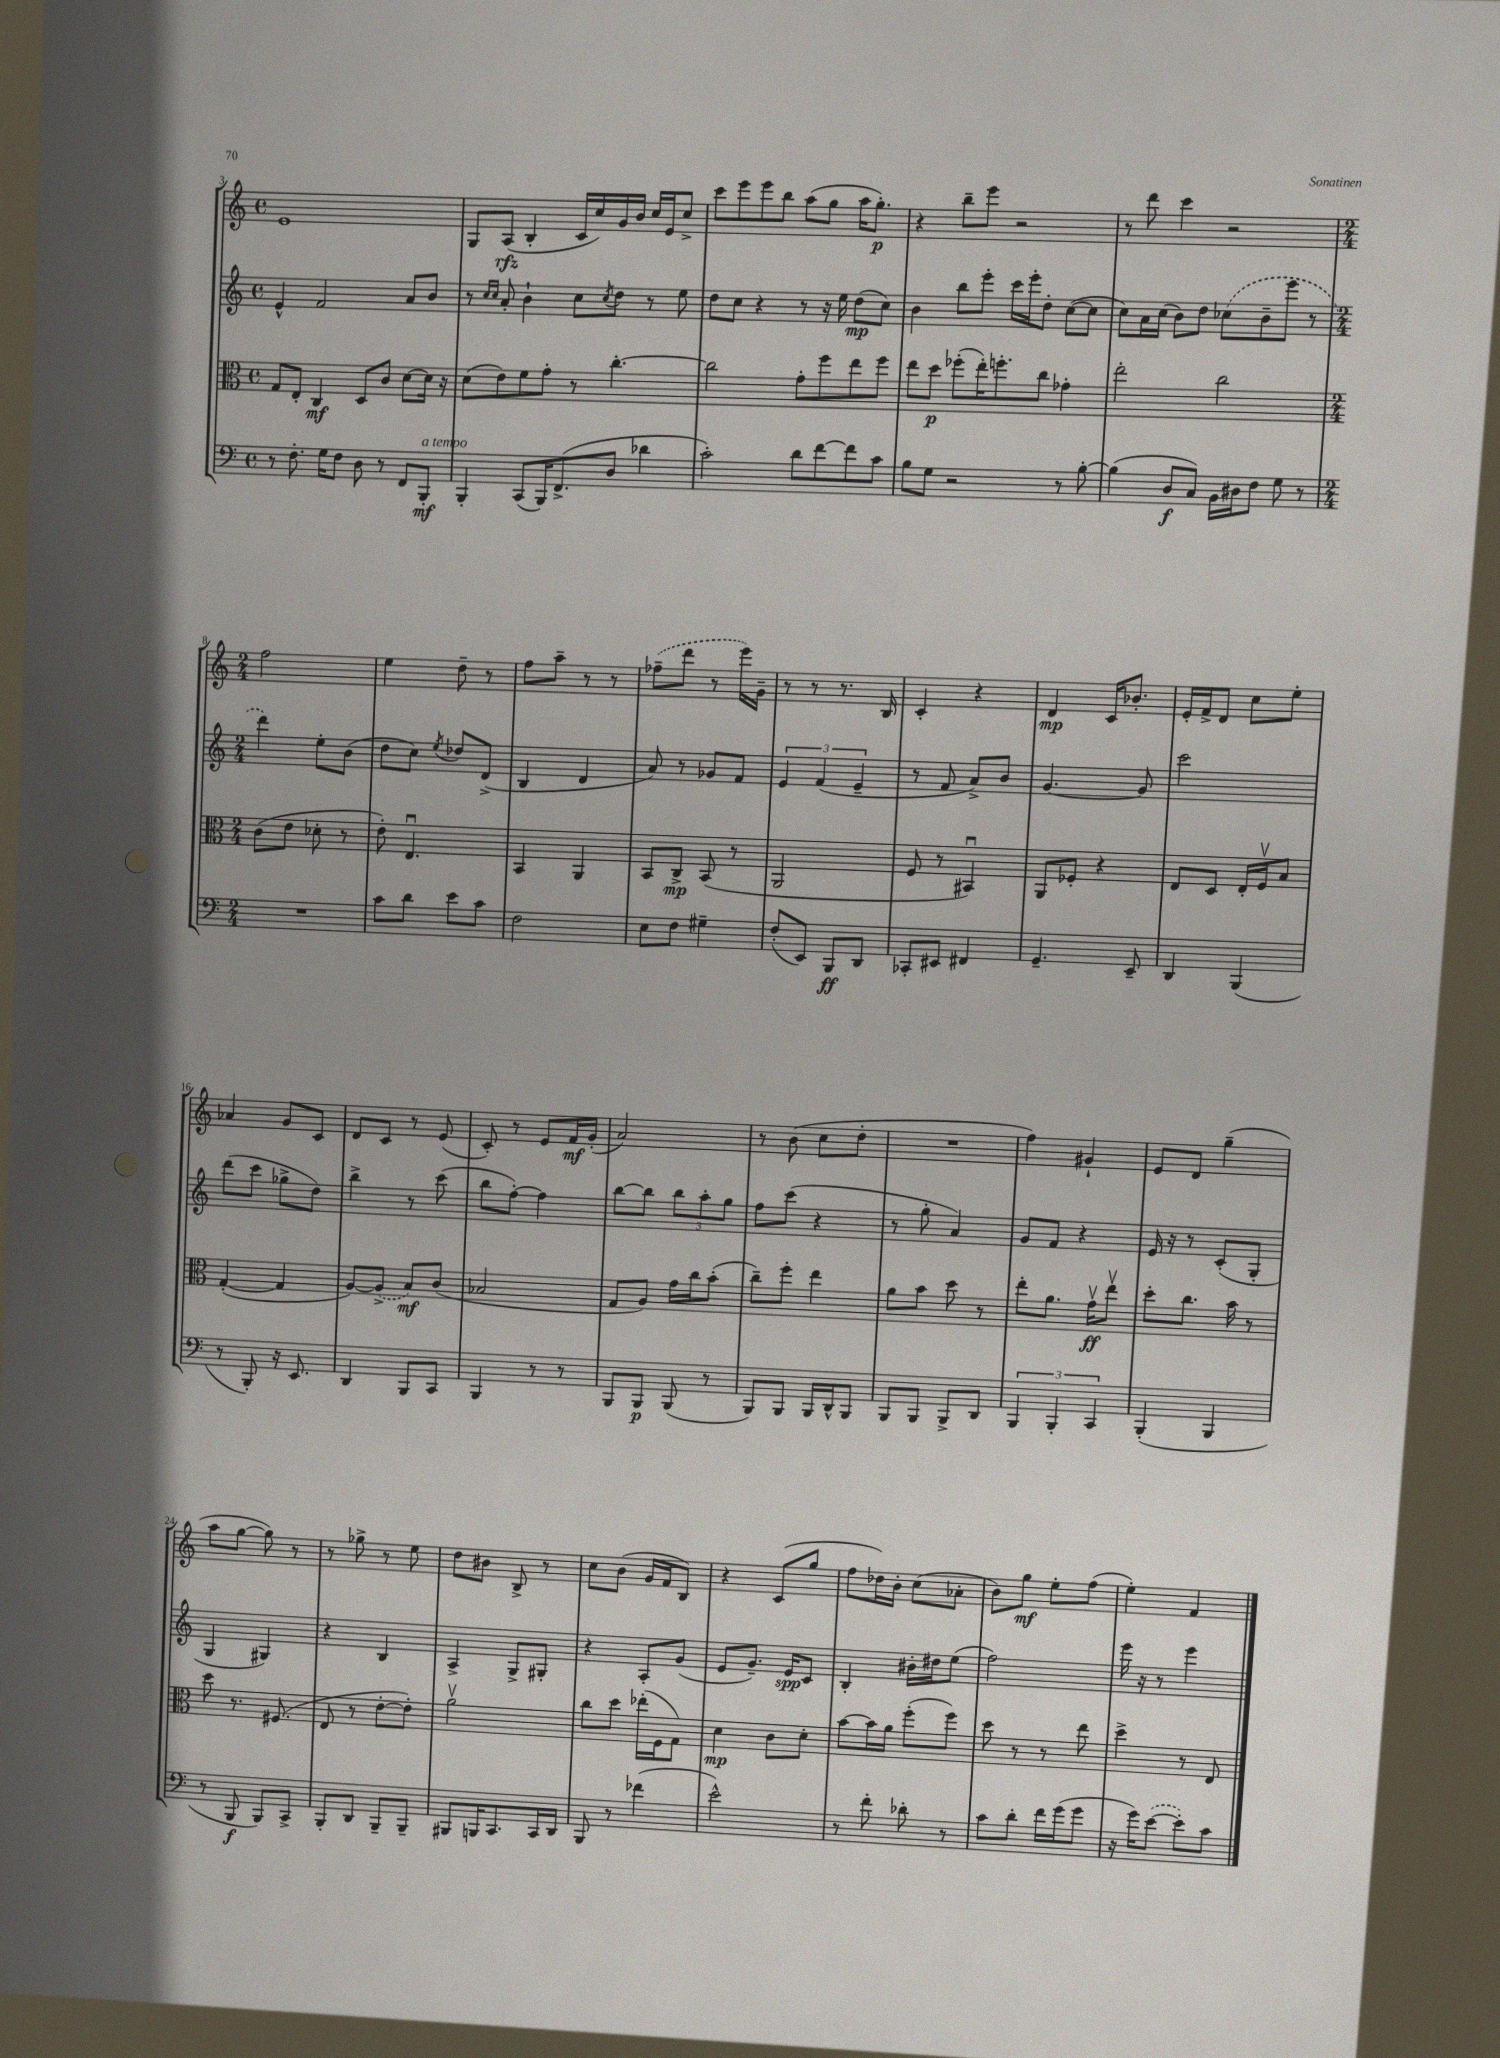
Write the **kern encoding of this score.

**kern	**dynam	**kern	**dynam	**kern	**dynam	**kern	**dynam
*part4	*part4	*part3	*part3	*part2	*part2	*part1	*part1
*staff4	*staff4	*staff3	*staff3	*staff2	*staff2	*staff1	*staff1
*clefF4	*	*clefC3	*	*clefG2	*	*clefG2	*
*k[]	*	*k[]	*	*k[]	*	*k[]	*
*M4/4	*	*M4/4	*	*M4/4	*	*M4/4	*
*met(c)	*	*met(c)	*	*met(c)	*	*met(c)	*
=3	=3	=3	=3	=3	=3	=3	=3
8r	.	8G/L	.	4e^^/	.	1e	.
8.F'\	.	8E'/J	.	.	.	.	.
.	.	4C/	mf	2f/	.	.	.
16G\KL	.	.	.	.	.	.	.
8F\J	.	.	.	.	.	.	.
8D\	.	8D/L	.	.	.	.	.
8r	.	8c/J	.	.	.	.	.
8FF/L	.	[8d\L	.	8a/L	.	.	.
!LO:TX:a:i:t=a tempo	!	!	!	!	!	!	!
8BBB'/J	mf	16d\Jk]	.	8b/J	.	.	.
.	.	16r	.	.	.	.	.
=4	=4	=4	=4	=4	=4	=4	=4
4BBB'/	.	(8d\L	.	8r	.	8G/L	.
.	.	.	.	16qqcc/LL	.	.	.
.	.	.	.	16qqcc/JJ	.	.	.
.	.	8e\)	.	8a'/	.	(8A/J	rfz
(8CC/L	.	8f\	.	4b`\	.	4B'/	.
16BBB/K)	.	8g'\J	.	.	.	.	.
(8.FF^/	.	.	.	.	.	.	.
.	.	8r	.	8cc\L	.	16c/LL	.
.	.	.	.	.	.	16cc/)	.
.	.	.	.	8qcc/	.	.	.
8D/J	.	[4.cc'\	.	8dd\J	.	16g/	.
.	.	.	.	.	.	16b/JJ	.
4d-X\	.	.	.	8r	.	16cc/LL	.
.	.	.	.	.	.	16e/J	.
.	.	.	.	8ee\	.	8cc^/J	.
=5	=5	=5	=5	=5	=5	=5	=5
2c'\)	.	2cc\]	.	8dd\L	.	8ccc\L	.
.	.	.	.	8cc\J	.	8eee\	.
.	.	.	.	4r	.	8eee\	.
.	.	.	.	.	.	8bb\J	.
8d\L	.	8g'\L	.	8r	.	(8aa\L	.
[8f\	.	8ff\	.	16r	.	8gg\J	.
.	.	.	.	16ee\	.	.	.
8f\]	.	8ee\	.	(8dd\L	mp	16aa\KL	.
.	.	.	.	.	.	8.gg'\J)	p
8c\J	.	8ff\J	.	8cc\J)	.	.	.
=6	=6	=6	=6	=6	=6	=6	=6
8B\L	.	8ee\L	.	4b\	.	4r	.
8G\J	.	8dd\J	p	.	.	.	.
2r	.	(8ff-X'\L	.	8bb\L	.	8bb~\L	.
.	.	16ee'\K)	.	8eee'\J	.	8eee\J	.
.	.	8.ffn'\	.	.	.	.	.
.	.	.	.	16ccc\LL	.	2r	.
.	.	.	.	16eee'\J	.	.	.
.	.	8cc\J	.	8dd'\J	.	.	.
8r	.	4g-X'\	.	([8cc\L	.	.	.
[8B'\	.	.	.	8cc\J]	.	.	.
=7	=7	=7	=7	=7	=7	=7	=7
(4B\]	.	2ee'\	.	8cc\L)	.	8r	.
.	.	.	.	16a\L	.	8ddd\	.
.	.	.	.	(16cc\JJ	.	.	.
8D/L	f	.	.	8b\L)	.	4ccc\	.
8C/J)	.	.	.	8dd\J	.	.	.
16BB\LL	.	2cc\	.	(8cc-X\L	.	2r	.
16D#X\J	.	.	.	.	.	.	.
8F\J	.	.	.	8b~\	.	.	.
8G\	.	.	.	8eee\J	.	.	.
8r	.	.	.	8r	.	.	.
!!LO:LB:g=z
=8	=8	=8	=8	=8	=8	=8	=8
*M2/4	*	*M2/4	*	*M2/4	*	*M2/4	*
2r	.	(8c\L	.	4ddd\)	.	2ff\	.
.	.	8e\J	.	.	.	.	.
.	.	8d-X'\	.	8ee'\L	.	.	.
.	.	8r	.	(8b\J	.	.	.
=9	=9	=9	=9	=9	=9	=9	=9
8c\L	.	8e'\)	.	8dd\L	.	4ee\	.
8d\J	.	4.Eu/	.	8cc\J)	.	.	.
.	.	.	.	8qee/	.	.	.
8e\L	.	.	.	8dd-X/L	.	8dd~\	.
8c\J	.	.	.	(8d^/J	.	8r	.
=10	=10	=10	=10	=10	=10	=10	=10
2F\	.	4BB/	.	4B/	.	8ff\L	.
.	.	.	.	.	.	8aa~\J	.
.	.	4AA/	.	4d/	.	8r	.
.	.	.	.	.	.	8r	.
=11	=11	=11	=11	=11	=11	=11	=11
8E\L	.	8BB/L	.	8a/)	.	(8ff-X~\L	.
8F\J	.	8C^/J	mp	8r	.	8ddd\J	.
4G#X~\	.	(8BB/	.	8g-X/L	.	8r	.
.	.	8r	.	8f/J	.	16eee\LL)	.
.	.	.	.	.	.	16g~\JJ	.
=12	=12	=12	=12	=12	=12	=12	=12
(8F'/L	.	2AA/	.	6e/	.	8r	.
8EE/J)	.	.	.	.	.	8r	.
.	.	.	.	(6f/	.	.	.
8BBB/L	ff	.	.	.	.	8.r	.
.	.	.	.	6e~/	.	.	.
8DD/J	.	.	.	.	.	.	.
.	.	.	.	.	.	16B/	.
=13	=13	=13	=13	=13	=13	=13	=13
8CC-X'/L	.	8F/	.	8r	.	4c'/	.
8EE#X/J	.	8r	.	8f/	.	.	.
4FF#X/	.	4BB#Xu/)	.	8a^/L)	.	4r	.
.	.	.	.	8b/J	.	.	.
=14	=14	=14	=14	=14	=14	=14	=14
4.GG~/	.	8AA/L	.	[4.g/	.	4d/	mp
.	.	8F-X'/J	.	.	.	.	.
.	.	4r	.	.	.	16c/KL	.
.	.	.	.	.	.	8.b-X'/J	.
8EE~/	.	.	.	8g/]	.	.	.
=15	=15	=15	=15	=15	=15	=15	=15
4DD/	.	8E/L	.	2ccc\	.	16e'/LL	.
.	.	.	.	.	.	16f^/J	.
.	.	8D/J	.	.	.	8d/J	.
(4BBB/	.	16E'/LL	.	.	.	8cc\L	.
.	.	16Fv/J	.	.	.	.	.
.	.	8B/J	.	.	.	8ee'\J	.
!!LO:LB:g=z
=16	=16	=16	=16	=16	=16	=16	=16
8r	.	([4G'/	.	(8ddd\L	.	4a-X/	.
8BBB'/)	.	.	.	8ccc\J	.	.	.
16r	.	4G/]	.	8gg-X^\L	.	8g/L	.
8.EE/	.	.	.	.	.	.	.
.	.	.	.	8dd\J)	.	8c/J	.
=17	=17	=17	=17	=17	=17	=17	=17
4DD/	.	[8A/L)	.	4bb^\	.	8d/L	.
.	.	(8A^/J]	.	.	.	8c/J	.
8BBB/L	.	8B/L)	mf	8r	.	8r	.
8CC/J	.	(8c/J	.	(8ccc\	.	(8e/	.
=18	=18	=18	=18	=18	=18	=18	=18
4BBB/	.	2B-X/	.	8bb\L	.	8c'/)	.
.	.	.	.	[8ff'\J)	.	8r	.
8r	.	.	.	4ff\]	.	8e/L	.
8r	.	.	.	.	.	16f/L	mf
.	.	.	.	.	.	(16g'/JJ	.
=19	=19	=19	=19	=19	=19	=19	=19
8BBB/L	.	8G/L	.	[8bb\L	.	2a/)	.
8BBB/J	p	8A/J)	.	8bb\J]	.	.	.
(8BBB/	.	16g\LL	.	12bb\L	.	.	.
.	.	16cc\J	.	.	.	.	.
.	.	.	.	12aa'\	.	.	.
8r	.	(8b'\J	.	.	.	.	.
.	.	.	.	12gg\J	.	.	.
=20	=20	=20	=20	=20	=20	=20	=20
8BBB/L)	.	8cc~\L)	.	8ff\L	.	8r	.
8BBB/J	.	8ff'\J	.	(8ccc\J	.	(8b\	.
16BBB/LL	.	4ee\	.	4r	.	8cc\L	.
16DD^^/J	.	.	.	.	.	.	.
8BBB/J	.	.	.	.	.	8dd'\J	.
=21	=21	=21	=21	=21	=21	=21	=21
8BBB/L	.	8a\L	.	8r	.	2r	.
8BBB/J	.	8b\J	.	8gg'\	.	.	.
8BBB^/L	.	8dd\	.	4a/)	.	.	.
8DD/J	.	8r	.	.	.	.	.
=22	=22	=22	=22	=22	=22	=22	=22
6BBB/	.	8ee'\L	.	8g/L	.	4ff\)	.
.	.	8.a\J	.	8f/J	.	.	.
6BBB'/	.	.	.	.	.	.	.
.	.	.	.	4r	.	4g#X`/	.
.	.	16gv\KL	ff	.	.	.	.
6CC/	.	.	.	.	.	.	.
.	.	8eev\J	.	.	.	.	.
=23	=23	=23	=23	=23	=23	=23	=23
(4BBB'/	.	8dd'\L	.	16e/	.	8e/L	.
.	.	.	.	16r	.	.	.
.	.	8.cc\J	.	8r	.	8d/J	.
4BBB/	.	.	.	(8c'/L	.	(4gg~\	.
.	.	16b\	.	.	.	.	.
.	.	8r	.	8G'/J	.	.	.
!!LO:LB:g=z
=24	=24	=24	=24	=24	=24	=24	=24
8r	.	8dd\	.	4G/	.	8aa\L	.
8BBB/	f	8.r	.	.	.	[8gg\J	.
8BBB/L)	.	.	.	4G#X/)	.	8gg\])	.
.	.	(8.F#X/	.	.	.	.	.
8CC^/J	.	.	.	.	.	8r	.
=25	=25	=25	=25	=25	=25	=25	=25
8BBB'/L	.	8E/	.	4r	.	8r	.
8DD/J	.	8r	.	.	.	8gg-X^\	.
8BBB~/L	.	[8e'\L	.	4B/	.	8r	.
8BBB~/J	.	8e'\J])	.	.	.	8ee\	.
=26	=26	=26	=26	=26	=26	=26	=26
8BBB#X/L	.	2av\	.	4A^/	.	8dd\L	.
16BBBn/K	.	.	.	.	.	8b#X\J	.
8.CC/	.	.	.	.	.	.	.
.	.	.	.	8G^/L	.	8B^/	.
16CC/L	.	.	.	8G#X'/J	.	8r	.
16DD/JJ	.	.	.	.	.	.	.
=27	=27	=27	=27	=27	=27	=27	=27
8BBB/	.	8cc\L	.	4r	.	8cc\L	.
8r	.	8dd\J	.	.	.	(8b\J	.
(4f-X\	.	(16ee-X'\LL	.	8A'/L	.	16g/LL	.
.	.	16F\J	.	.	.	16f/J	.
.	.	8G\J)	.	(8g/J	.	8B/J)	.
=28	=28	=28	=28	=28	=28	=28	=28
2e^^\)	.	4d\	mp	8e/L	.	4r	.
.	.	.	.	8.g~/J)	.	.	.
.	.	8c\L	.	.	.	(8c/L	.
.	.	.	.	16e/KL	spp	.	.
.	.	8d'\J	.	8c/J	.	8gg/J	.
=29	=29	=29	=29	=29	=29	=29	=29
8r	.	[8b\L	.	4B'/	.	8ff\L	.
8f'\	.	16b\L]	.	.	.	16dd-X\L)	.
.	.	16a\JJ	.	.	.	16b'\JJ	.
8d-X'\	.	(8ff'\L	.	16b#X'\LL	.	(8cc\L	.
.	.	.	.	16dd#X\J	.	.	.
8r	.	8ff\J)	.	(8ee\J	.	8a-X'\J	.
=30	=30	=30	=30	=30	=30	=30	=30
8c\L	.	8dd\	.	2ff\)	.	8b\L)	.
8d'\J	.	8r	.	.	.	8gg\J	mf
16f\LL	.	8r	.	.	.	8ee'\L	.
(16g\J	.	.	.	.	.	.	.
8g\J	.	8ee\	.	.	.	(8ff\J	.
=31	=31	=31	=31	=31	=31	=31	=31
16r	.	4dd^\	.	16eee\	.	4ee'\)	.
16g\KL)	.	.	.	16r	.	.	.
([8e\J	.	.	.	8r	.	.	.
8e'\L])	.	8r	.	4eee\	.	4f/	.
8c\J	.	8E/	.	.	.	.	.
==	==	==	==	==	==	==	==
*-	*-	*-	*-	*-	*-	*-	*-
